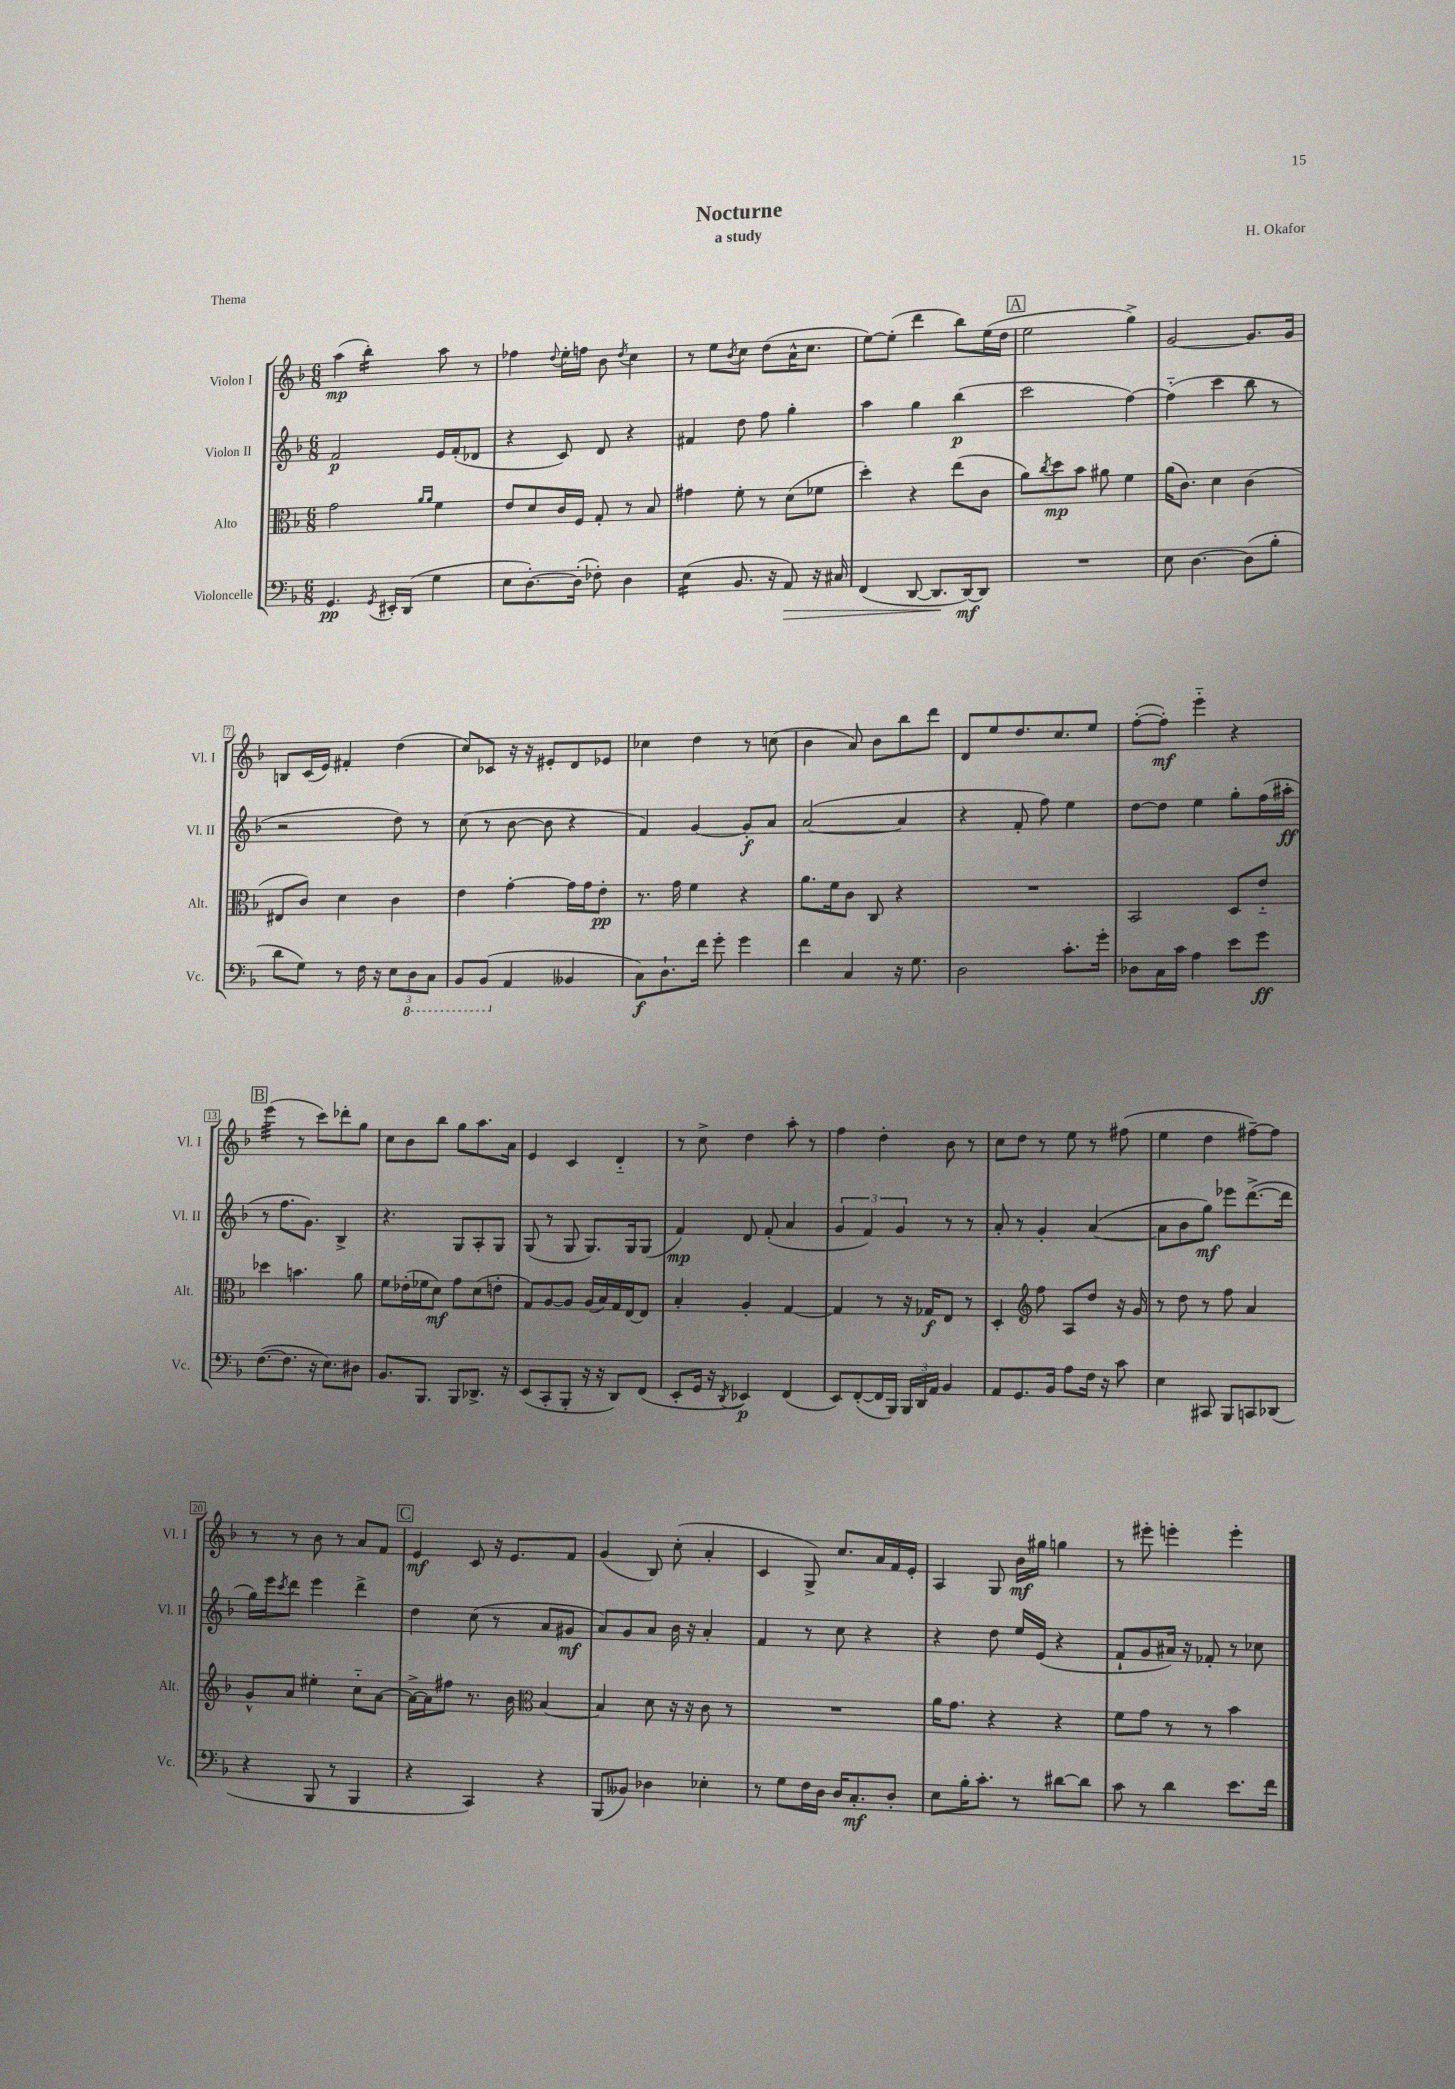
\header { title = "Nocturne" composer = "H. Okafor" subtitle = "a study" piece = "Thema" }
<<
\new StaffGroup <<
\new Staff = "s0" \with { instrumentName = "Violon I" shortInstrumentName = "Vl. I" } {
    \clef treble \key f \major \numericTimeSignature \time 6/8
    a''4\mp( bes''4:16-.) a''8 r8 |
    fes''4 \appoggiatura { d''8 } e''16-. f''16 bes'8 \acciaccatura { d''8 } c''4 |
    r8 e''8 \acciaccatura { bes'8 } c''8 d''8( a'16-^ c''8. |
    e''8~) e''8-.( d'''4 bes''8) e''16( d''16 |
    \mark \markup { \box "A" } e''2 g''4->) |
    g'2~ g'8. g'16 |
    b8 c'16( e'16) fis'4-. d''4( |
    c''8) ces'8 r16 r16 eis'8-. d'8 ees'8 |
    ces''4 d''4 r8 c''8( |
    bes'4 a'8) bes'8 bes''8 d'''8 |
    d'8 e''8 d''8. c''8. e''8 |
    f''8~-.( f''8-.\mf) e'''4-_ r4 |
    \mark \markup { \box "B" } e'''4:32( r8 c'''8) des'''8-. g''8 |
    c''8 bes'8 bes''8 g''8 a''8. a'16 |
    e'4 c'4 d'4-_ |
    r8 c''8-> d''4 a''8-. r8 |
    f''4 d''4-. bes'8 r8 |
    c''8 d''8 r8 e''8 r8 fis''8( |
    e''4 d''4 fis''8~--) fis''8 |
    r8 r8 bes'8 r8 a'8 f'8 |
    \mark \markup { \box "C" } e'4\mf c'8 r16 e'8. f'8 |
    g'4( bes8) c''8-.( a'4-. |
    c'4 g8->) c''8. a'16 f'16 e'16-. |
    a4 g8 bes'16\mf gis''16 g''4 |
    r8 eis'''8-. e'''4-. e'''4-. \bar "|." |
}
\new Staff = "s1" \with { instrumentName = "Violon II" shortInstrumentName = "Vl. II" } {
    \clef treble \key f \major \numericTimeSignature \time 6/8
    f'2\p e'16 f'16-.( des'8 |
    r4 c'8) d'8 r4 |
    fis'4 d''8 f''8 g''4-. |
    a''4 g''4 bes''4\p( |
    \mark \markup { \box "A" } c'''2 f''4~) |
    f''4-_( c'''4 bes''8 r8 |
    r2 d''8) r8 |
    c''8( r8 bes'8~ bes'8 r4 |
    f'4) g'4~ g'8-.\f a'8 |
    a'2~( a'4 |
    r4 f'8-. f''8) e''4 |
    d''8~ d''8 e''4 g''8-. f''16( ais''16-.\ff |
    \mark \markup { \box "B" } r8 f''8. g'8.) bes4-> |
    r4. g8 a8-. g8 |
    g8( r8 g8 g8.) g16 g8( |
    f'4\mp) d'8 f'8-.( a'4 |
    \tuplet 3/2 { g'4 f'4) g'4 } r8 r8 |
    a'8-. r8 g'4-. a'4~( |
    a'8 bes'8 g''8\mf) ees'''8 d'''8.~->( d'''16 |
    g''16) e'''16 \acciaccatura { c'''8 } d'''8 e'''4 d'''4-> |
    \mark \markup { \box "C" } d''4 c''8( r8 a'8 gis'8\mf |
    a'8) g'8 a'8 bes'16 r16 a'4-. |
    f'4 r8 c''8 r4 |
    r4 d''8 e''16 e'16( r4 |
    f'8-! g'8 ais'16) r16 fes'8-. r8 ces''8 \bar "|." |
}
\new Staff = "s2" \with { instrumentName = "Alto" shortInstrumentName = "Alt." } {
    \clef alto \key f \major \numericTimeSignature \time 6/8
    g'2 \grace { a'16 a'16 } f'4 |
    e'8 d'8 c'16 f16 g8-. r8 bes8 |
    gis'4 f'8-. r8 d'8( fes'8 |
    d''4-.) r4 e''8( c'8 |
    \mark \markup { \box "A" } a'8) \acciaccatura { c''8 } d''8\mp bes'8 ais'8 f'4 |
    a'16( c'8.) d'4 c'4( |
    eis8 c'8) d'4 c'4 |
    e'4 g'4~-. g'16 g'16 e'8-.\pp |
    r8. g'16 f'4 r4 |
    a'8. f'16 c'8 c8 r4 |
    R2. |
    bes,2 d8 e'8-_ |
    \mark \markup { \box "B" } des''4 b'4. a'8 |
    f'8 ees'16-.( fes'16 d'8\mf) g'8 d'8( e'8-. |
    g8) a8~ a8 a16( bes16) g16 e16~ e8 |
    bes4-. a4-. g4~ |
    g4 r8 r16 ges16\f e8 r8 |
    d4-. \clef treble f''8 a8 d''8 r16 g'16 |
    r8 d''8 r8 f''8 a'4 |
    g'8-^ a'8 eis''4-. c''8-_ a'8~ |
    \mark \markup { \box "C" } a'16~-> a'16 fis''8 r8. bes'16 \clef alto bes4~ |
    bes4 d'8 r16 r16 c'8 r8 |
    R2. |
    a'16 g'8. r4 r4 |
    f'8 g'8 r8 r8 bes'4 \bar "|." |
}
\new Staff = "s3" \with { instrumentName = "Violoncelle" shortInstrumentName = "Vc." } {
    \clef bass \key f \major \numericTimeSignature \time 6/8
    g,4.\pp \acciaccatura { g,8 } eis,16-. d,16( g4 |
    e8 d8.~-.) d16-.( fes8-.) d4 |
    e4:16( bes,8. r16 a,8\>) r16 cis16 |
    f,4( d,8~ d,8.\! d,16~\mf) d,8 |
    \mark \markup { \box "A" } R2. |
    e8 d4.~ d8( bes8-. |
    d'8 g8) r8 f16 r16 \tuplet 3/2 { e8 \ottava #-1 d,8 c,8 } |
    bes,,8 bes,,8( \ottava #0 a,4 beses,4 |
    c8\f) d8.-! f'16 g'8-. g'4 |
    f'4 c4 r16 g8. |
    d2 c'8.-. g'16-. |
    des8 c16 c'16 a4 e'8 g'8\ff |
    \mark \markup { \box "B" } f8.~( f8. r16 e8.) dis8 |
    bes,8. bes,,8. bes,,8 des,8.-> r16 |
    e,8( c,8-. bes,,8-. r16 r16 d,8) f,8( |
    e,8-. g,16 r16 \acciaccatura { d,8 } ees,4\p) f,4( |
    e,8) f,8~-.( f,16 bes,,16) \tuplet 3/2 { bes,,16 d,16 a,16 } bes,4 |
    a,8 g,8. bes,16 a8 f16 r16 c'8 |
    e4 cis,8 bes,,8 c,8 des,8( |
    r4 bes,,8 r8 bes,,4 |
    \mark \markup { \box "C" } r4 c,4) r4 |
    bes,,8( beses,8) des4 ees4-. |
    r8 g8 f16 d16 d16 c8.-.\mf d8-. |
    e8 bes16-. c'8.-. r8 dis'8~ dis'8 |
    c'8 r8 d'4 e'8. f'16 \bar "|." |
}
>>
>>
\layout { \context { \Score \override BarNumber.stencil = #(make-stencil-boxer 0.1 0.3 ly:text-interface::print) } }
